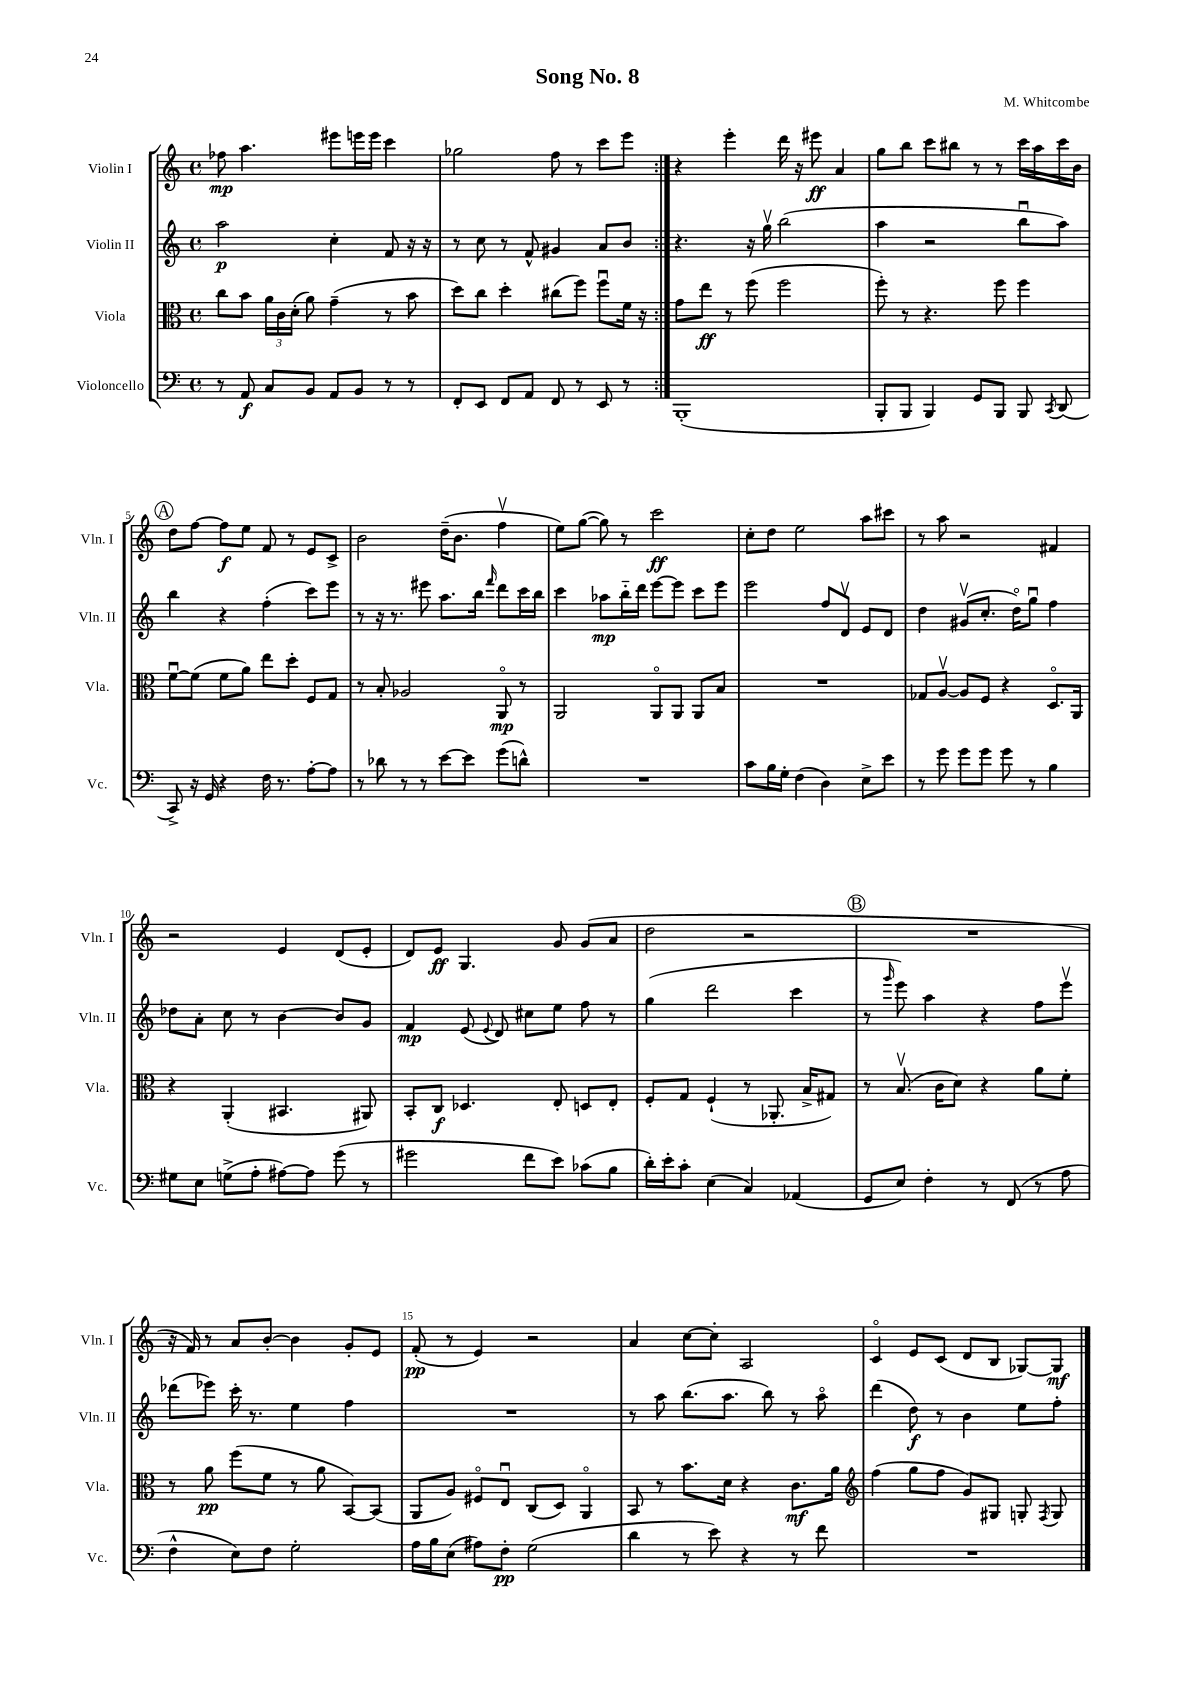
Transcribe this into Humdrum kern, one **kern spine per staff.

**kern	**dynam	**kern	**dynam	**kern	**dynam	**kern	**dynam
*part4	*part4	*part3	*part3	*part2	*part2	*part1	*part1
*staff4	*staff4	*staff3	*staff3	*staff2	*staff2	*staff1	*staff1
*I"Violoncello	*	*I"Viola	*	*I"Violin II	*	*I"Violin I	*
*I'Vc.	*	*I'Vla.	*	*I'Vln. II	*	*I'Vln. I	*
*clefF4	*	*clefC3	*	*clefG2	*	*clefG2	*
*k[]	*	*k[]	*	*k[]	*	*k[]	*
*M4/4	*	*M4/4	*	*M4/4	*	*M4/4	*
*met(c)	*	*met(c)	*	*met(c)	*	*met(c)	*
=1	=1	=1	=1	=1	=1	=1	=1
8r	.	8cc\L	.	2aa\	p	8ff-X\	mp
8AA/	f	8b\J	.	.	.	4.aa\	.
8C/L	.	24a\LL	.	.	.	.	.
.	.	24c\	.	.	.	.	.
.	.	(24d'\JJ	.	.	.	.	.
8BB/J	.	8a\)	.	.	.	.	.
8AA/L	.	(4g~\	.	4cc'\	.	8eee#X\L	.
8BB/J	.	.	.	.	.	16eeen\L	.
.	.	.	.	.	.	16eee\JJ	.
8r	.	8r	.	8f/	.	4ccc\	.
8r	.	8b\	.	16r	.	.	.
.	.	.	.	16r	.	.	.
=2	=2	=2	=2	=2	=2	=2	=2
8FF'/L	.	8dd\L)	.	8r	.	2gg-X\	.
8EE/J	.	8cc\J	.	8cc\	.	.	.
8FF/L	.	4dd'\	.	8r	.	.	.
8AA/J	.	.	.	8f^^/	.	.	.
8FF/	.	(8cc#X\L	.	4g#X/	.	8ff\	.
8r	.	8ff\J)	.	.	.	8r	.
8EE/	.	8ffu\L	.	8a/L	.	8ccc\L	.
8r	.	16f\Jk	.	8b/J	.	8eee\J	.
.	.	16r	.	.	.	.	.
=3:|!	=3:|!	=3:|!	=3:|!	=3:|!	=3:|!	=3:|!	=3:|!
(1BBB'	.	8g\L	.	4.r	.	4r	.
.	.	8ee\J	ff	.	.	.	.
.	.	8r	.	.	.	4eee'\	.
.	.	(8ff\	.	16r	.	.	.
.	.	.	.	16ggv\	.	.	.
.	.	2ff\	.	(2bb\	.	16ddd\	.
.	.	.	.	.	.	16r	.
.	.	.	.	.	.	8eee#X\	ff
.	.	.	.	.	.	4a/	.
=4	=4	=4	=4	=4	=4	=4	=4
8BBB'/L	.	8ff'\)	.	4aa\	.	8gg\L	.
8BBB/J	.	8r	.	.	.	8bb\J	.
4BBB/)	.	4.r	.	2r	.	8ccc\L	.
.	.	.	.	.	.	8bb#X\J	.
8GG/L	.	.	.	.	.	8r	.
8BBB/J	.	8ff\	.	.	.	8r	.
8BBB/	.	4ff\	.	8bbu\L	.	16ccc\LL	.
.	.	.	.	.	.	16aa\	.
8qCC/	.	.	.	.	.	.	.
(8DD/	.	.	.	8aa\J)	.	16ccc\	.
.	.	.	.	.	.	16b\JJ	.
!!LO:LB:g=z
!!LO:REH:place=s1:t=A
=5	=5	=5	=5	=5	=5	=5	=5
8CC^/)	.	[8fu\L	.	4bb\	.	8dd\L	.
16r	.	(8f\J]	.	.	.	[8ff\J	.
16GG/	.	.	.	.	.	.	.
4r	.	8f\L	.	4r	.	8ff\L]	f
.	.	8a\J)	.	.	.	8ee\J	.
16F\	.	8ee\L	.	(4ff'\	.	8f/	.
8.r	.	.	.	.	.	.	.
.	.	8dd'\J	.	.	.	8r	.
[8A'\L	.	8F/L	.	8ccc\L)	.	8e/L	.
8A\J]	.	8G/J	.	8eee\J	.	8c^/J	.
=6	=6	=6	=6	=6	=6	=6	=6
8r	.	8r	.	8r	.	2b\	.
8d-X\	.	8B'/	.	16r	.	.	.
.	.	.	.	8.r	.	.	.
8r	.	2A-X/	.	.	.	.	.
8r	.	.	.	8eee#X\	.	.	.
[8e\L	.	.	.	8.aa\L	.	(16dd~\KL	.
.	.	.	.	.	.	8.b\J	.
8e\J]	.	.	.	.	.	.	.
.	.	.	.	16bb\Jk	.	.	.
.	.	.	.	16qqfff/	.	.	.
(8g\L	.	8AA/	mp	8ddd\L	.	4ffv\	.
8dn^^\J)	.	8r	.	16ccc\L	.	.	.
.	.	.	.	16bb\JJ	.	.	.
=7	=7	=7	=7	=7	=7	=7	=7
1r	.	2AA/	.	4ccc\	.	8ee\L)	.
.	.	.	.	.	.	([8gg\J	.
.	.	.	.	8aa-X\L	mp	8gg\])	.
.	.	.	.	16bb\L	.	8r	.
.	.	.	.	16ddd\JJ	.	.	.
.	.	8AA/L	.	[8eee\L	.	2ccc\	ff
.	.	8AA/J	.	8eee\J]	.	.	.
.	.	8AA/L	.	8ccc\L	.	.	.
.	.	8B/J	.	8eee\J	.	.	.
=8	=8	=8	=8	=8	=8	=8	=8
8c\L	.	1r	.	2eee\	.	8cc'\L	.
16B\L	.	.	.	.	.	8dd\J	.
16G'\JJ	.	.	.	.	.	.	.
(4F\	.	.	.	.	.	2ee\	.
4D\)	.	.	.	8ff/L	.	.	.
.	.	.	.	8dv/J	.	.	.
8E^\L	.	.	.	8e/L	.	8aa\L	.
8e\J	.	.	.	8d/J	.	8ccc#X\J	.
=9	=9	=9	=9	=9	=9	=9	=9
8r	.	8G-X/L	.	4dd\	.	8r	.
8g\	.	[8Av/J	.	.	.	8aa\	.
8g\L	.	8A/L]	.	(8g#Xv/L	.	2r	.
8g\J	.	8F/J	.	8.cc'/J	.	.	.
8g\	.	4r	.	.	.	.	.
.	.	.	.	16dd\KL)	.	.	.
8r	.	.	.	8ggu\J	.	.	.
4B\	.	8.D/L	.	4ff\	.	4f#X/	.
.	.	16AA/Jk	.	.	.	.	.
!!LO:LB:g=z
=10	=10	=10	=10	=10	=10	=10	=10
8G#X\L	.	4r	.	8dd-X\L	.	2r	.
8E\J	.	.	.	8a'\J	.	.	.
(8Gn^\L	.	(4AA'/	.	8cc\	.	.	.
8A'\J	.	.	.	8r	.	.	.
[8A#X\L)	.	4.BB#X/	.	[4b\	.	4e/	.
8A#\J]	.	.	.	.	.	.	.
(8g\	.	.	.	8b/L]	.	(8d/L	.
8r	.	8AA#X/)	.	8g/J	.	8e'/J	.
=11	=11	=11	=11	=11	=11	=11	=11
2g#X\	.	8BB'/L	.	4f/	mp	8d/L)	.
.	.	8C/J	f	.	.	8e/J	ff
.	.	4.D-X/	.	(8e/	.	4.G/	.
.	.	.	.	8qqe/	.	.	.
.	.	.	.	8d/)	.	.	.
8f\L	.	.	.	8cc#X\L	.	.	.
8e\J)	.	8E'/	.	8ee\J	.	8g/	.
(8c-X\L	.	8Dn/L	.	8ff\	.	(8g/L	.
8B\J	.	8E'/J	.	8r	.	8a/J	.
=12	=12	=12	=12	=12	=12	=12	=12
16d'\LL)	.	8F'/L	.	(4gg\	.	2dd\	.
16e'\J	.	.	.	.	.	.	.
8c'\J	.	8G/J	.	.	.	.	.
(4E\	.	(4F`/	.	2ddd\	.	.	.
4C/)	.	8r	.	.	.	2r	.
.	.	8.AA-X'/	.	.	.	.	.
(4AA-X/	.	.	.	4ccc\	.	.	.
.	.	16B^/KL	.	.	.	.	.
.	.	8G#X/J)	.	.	.	.	.
!!LO:REH:place=s1:t=B
=13	=13	=13	=13	=13	=13	=13	=13
8GG/L	.	8r	.	8r	.	1r	.
.	.	.	.	16qqggg/	.	.	.
8E/J)	.	(8.Bv/	.	8eee\)	.	.	.
4F'\	.	.	.	4aa\	.	.	.
.	.	16c\KL	.	.	.	.	.
.	.	8d\J)	.	.	.	.	.
8r	.	4r	.	4r	.	.	.
(8FF/	.	.	.	.	.	.	.
8r	.	8a\L	.	8ff\L	.	.	.
8A\	.	8f'\J	.	8eeev\J	.	.	.
!!LO:LB:g=z
=14	=14	=14	=14	=14	=14	=14	=14
4F^^\	.	8r	.	(8ddd-X\L	.	16r	.
.	.	.	.	.	.	16f/)	.
.	.	8a\	pp	8eee-X\J)	.	8r	.
8E\L)	.	(8ff\L	.	16ccc'\	.	8a/L	.
.	.	.	.	8.r	.	.	.
8F\J	.	8f\J	.	.	.	[8b'/J	.
2G'\	.	8r	.	4ee\	.	4b\]	.
.	.	8a\	.	.	.	.	.
.	.	[8BB/L)	.	4ff\	.	8g'/L	.
.	.	(8BB/J]	.	.	.	8e/J	.
=15	=15	=15	=15	=15	=15	=15	=15
16A\LL	.	8AA/L	.	1r	.	(8f'/	pp
16B\J	.	.	.	.	.	.	.
(8E\J	.	8A/J)	.	.	.	8r	.
8A#X\L)	.	8F#X/L	.	.	.	4e/)	.
8F'\J	pp	8Eu/J	.	.	.	.	.
(2G\	.	(8C/L	.	.	.	2r	.
.	.	8D/J)	.	.	.	.	.
.	.	4AA/	.	.	.	.	.
=16	=16	=16	=16	=16	=16	=16	=16
4d\	.	8BB/	.	8r	.	4a/	.
.	.	8r	.	8aa\	.	.	.
8r	.	8.b\L	.	(8.bb\L	.	[8cc\L	.
8e\)	.	.	.	.	.	8cc'\J]	.
.	.	16d\Jk	.	8.aa\J	.	.	.
4r	.	4r	.	.	.	2A/	.
.	.	.	.	8bb\)	.	.	.
8r	.	8.c\L	mf	8r	.	.	.
8f\	.	.	.	8aa\	.	.	.
.	.	16a\Jk	.	.	.	.	.
=17	=17	=17	=17	=17	=17	=17	=17
*	*	*clefG2	*	*	*	*	*
1r	.	(4ff\	.	(4ddd\	.	4c/	.
.	.	8gg\L	.	8dd\)	f	8e/L	.
.	.	8ff\J	.	8r	.	(8c/J	.
.	.	8g/L)	.	4b\	.	8d/L	.
.	.	8G#X/J	.	.	.	8B/J	.
.	.	8Gn'/	.	8ee\L	.	[8G-X/L)	.
.	.	8qF/	.	.	.	.	.
.	.	8G/	.	8ff'\J	.	8G-/J]	mf
==	==	==	==	==	==	==	==
*-	*-	*-	*-	*-	*-	*-	*-
